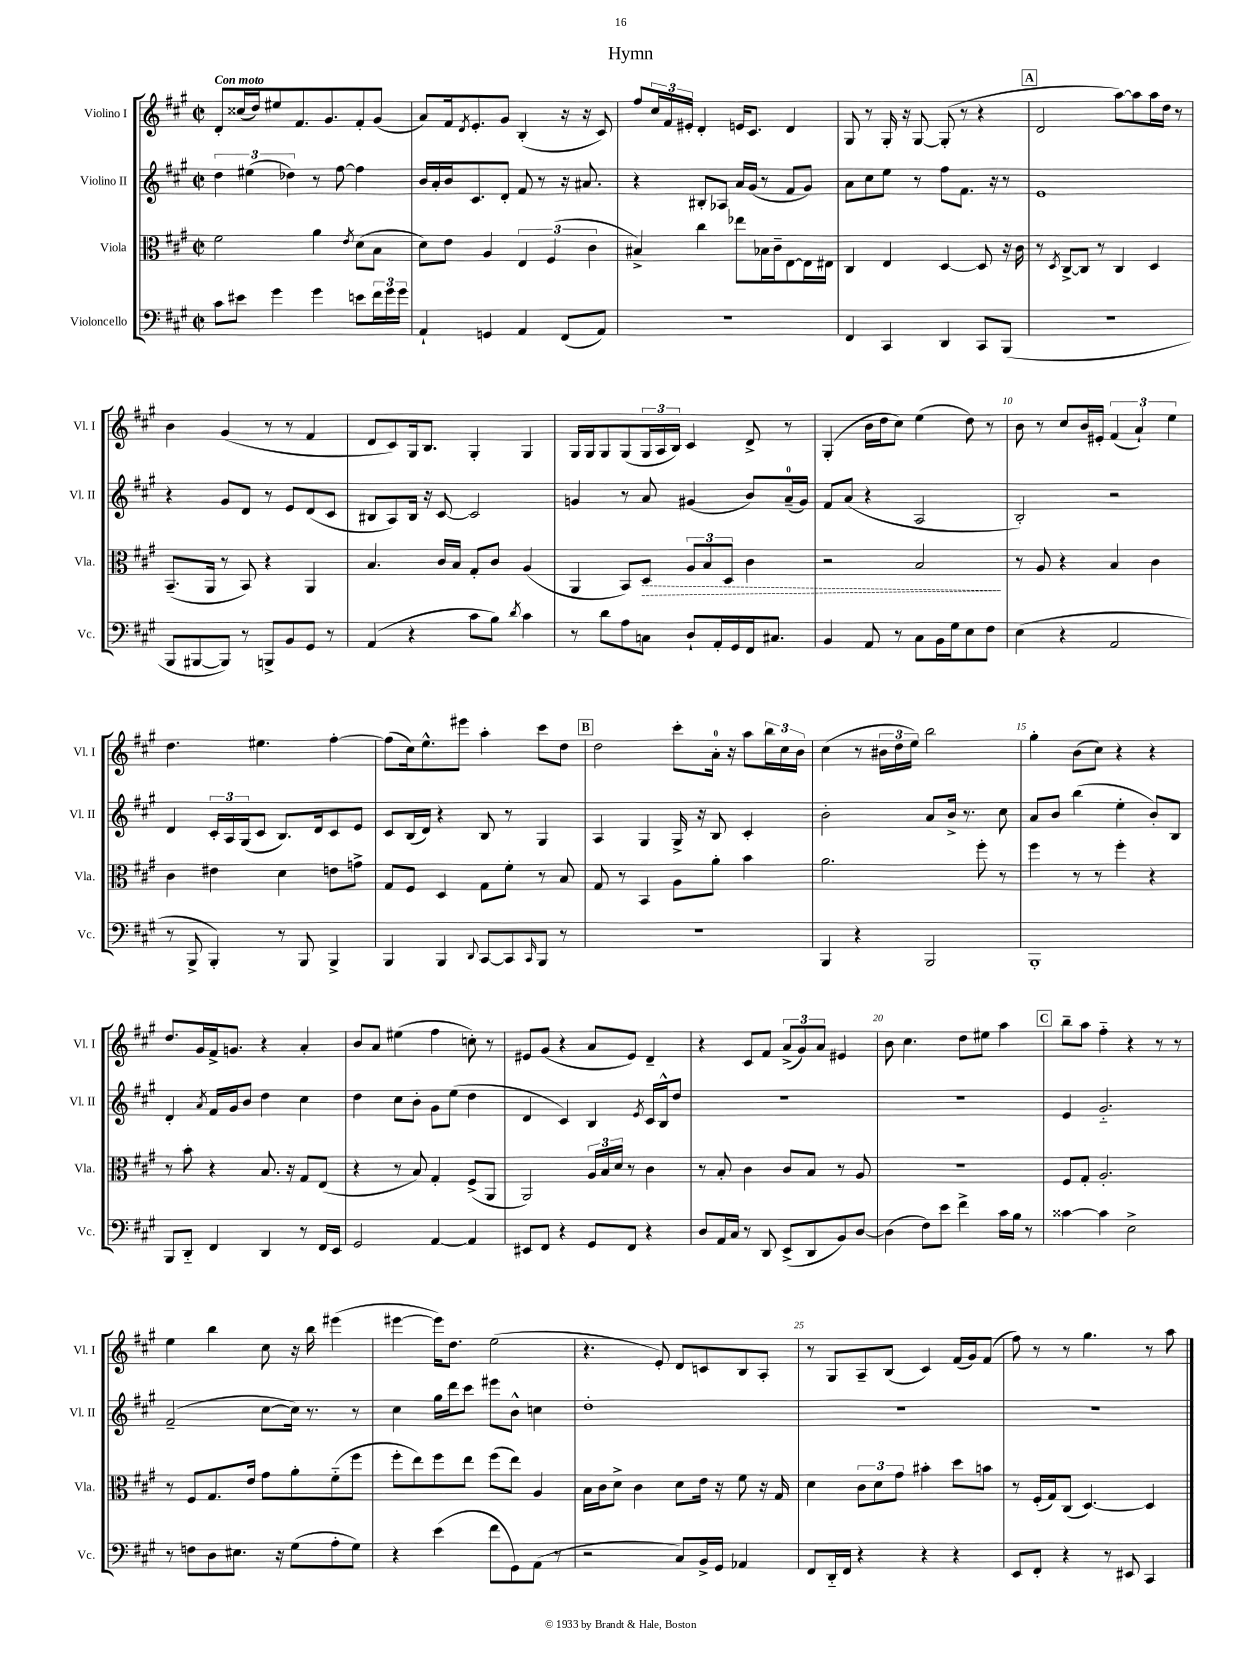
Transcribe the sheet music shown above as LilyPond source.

\header { title = "Hymn" }
<<
\new StaffGroup <<
\new Staff = "s0" \with { instrumentName = "Violino I" shortInstrumentName = "Vl. I" } {
    \clef treble \key a \major \defaultTimeSignature \time 2/2 \tempo "Con moto"
    d'8-. cisis''16( d''16) eis''8 fis'8. gis'8. fis'8-. gis'8( |
    a'8) fis'16 \acciaccatura { d'8 } e'8.-. gis'8 b4-.( r16 r16 cis'8) |
    fis''8 \tuplet 3/2 { cis''16 fis'16 eis'16-. } d'4-. e'16 cis'8. d'4 |
    gis8 r8 gis16-. r16 gis8~ gis8-.( r8 r4 |
    \mark \markup { \box "A" } d'2 a''8~) a''8 a''16 d''16 r8 |
    b'4 gis'4( r8 r8 fis'4 |
    d'8 cis'8) gis16 b8. gis4-. gis4 |
    gis16 gis16 gis8 gis8( \tuplet 3/2 { gis16 a16 b16) } cis'4 d'8-> r8 |
    gis4-.( b'16 d''16 cis''8) e''4( d''8) r8 |
    b'8 r8 cis''8 b'16 eis'16-. \tuplet 3/2 { fis'4( a'4-!) e''4 } |
    d''4. eis''4. fis''4~-. |
    fis''8( cis''16) e''8.-^ eis'''8 a''4-. cis'''8 d''8 |
    \mark \markup { \box "B" } d''2 cis'''8-. a'16-0-. r16 a''8 \tuplet 3/2 { b''16 cis''16 b'16 } |
    cis''4( r8 \tuplet 3/2 { bis'16 d''16 e''16) } b''2 |
    gis''4-. b'8( cis''8) r4 r4 |
    d''8. gis'16 fis'16-> g'8. r4 a'4-. |
    b'8 a'8 eis''4( fis''4 c''8-.) r8 |
    eis'8 gis'8( r4 a'8 eis'8) d'4-- |
    r4 cis'8 fis'8 \tuplet 3/2 { a'8->( gis'8) a'8 } eis'4 |
    b'8 cis''4. d''8 eis''8 a''4 |
    \mark \markup { \box "C" } b''8-- a''8 fis''4-_ r4 r8 r8 |
    e''4 b''4 cis''8 r16 b''16 eis'''4( |
    eis'''4~ eis'''16) d''8. e''2( |
    r4. e'8-.) d'8 c'8 b8 a8-. |
    r8 gis8 a8-- b8( cis'4) fis'16( gis'16) fis'8( |
    fis''8) r8 r8 gis''4. r8 a''8 \bar "|." |
}
\new Staff = "s1" \with { instrumentName = "Violino II" shortInstrumentName = "Vl. II" } {
    \clef treble \key a \major \defaultTimeSignature \time 2/2
    \tuplet 3/2 { d''4 eis''4( des''4) } r8 fis''8~ fis''4 |
    b'16 a'16-. b'16 cis'8. d'8-. fis'8 r8 r16 ais'8. |
    r4 bis8-. aes8 a'16 gis'16( r8 fis'8 gis'8) |
    a'8 cis''8 e''8 r8 fis''8 fis'8. r16 r8 |
    \mark \markup { \box "A" } e'1 |
    r4 gis'8 d'8 r8 e'8 d'8( cis'8 |
    bis8 a8) bis16 r16 cis'8~ cis'2 |
    g'4 r8 a'8 gis'4( b'8) a'16-0--( gis'16) |
    fis'8 a'8( r4 a2 |
    b2-.) r2 |
    d'4 \tuplet 3/2 { cis'16-. a16 gis16( } cis'8 b8.) d'16 cis'8 e'8 |
    cis'8 b16( d'16) r4 b8 r8 gis4 |
    \mark \markup { \box "B" } a4 gis4 gis16-> r16 b8 cis'4-. |
    b'2-. a'8 b'16-> r8. cis''8 |
    a'8 b'8 b''4( e''4-. b'8-.) b8 |
    d'4-. \acciaccatura { a'8 } fis'16 gis'16 b'8 d''4 cis''4 |
    d''4 cis''8 b'8-. gis'8 e''8( d''4 |
    d'4 cis'4) b4 \acciaccatura { e'8 } cis'16 b16-^ d''8 |
    R1 |
    R1 |
    \mark \markup { \box "C" } e'4 gis'2.-_ |
    fis'2--( cis''8~ cis''16) r8. r8 |
    cis''4 gis''16 d'''16 cis'''8 eis'''8 b'8-^ c''4 |
    d''1-. |
    R1 |
    R1 \bar "|." |
}
\new Staff = "s2" \with { instrumentName = "Viola" shortInstrumentName = "Vla." } {
    \clef alto \key a \major \defaultTimeSignature \time 2/2
    fis'2 a'4 \acciaccatura { e'8 } d'8( b8 |
    d'8) e'8 a4 \tuplet 3/2 { e4 fis4( cis'4 } |
    bis4->) cis''4 ees''8 bes16 cis'16-- e8~ e16 eis16 |
    cis4 e4 d4~ d8 r16 cis'16 |
    \mark \markup { \box "A" } r8 \acciaccatura { d8 } cis8~-> cis8 r8 cis4 d4 |
    b,8.--( a,16 r8 b,8) r4 a,4 |
    b4. cis'16 b16 gis8-. cis'8 a4( |
    a,4 b,8) \once \override Hairpin.style = #'dashed-line d8\> \tuplet 3/2 { a8 b8 d8 } cis'4 |
    r2 b2\! |
    r8 a8 r4 b4 cis'4 |
    cis'4 eis'4 d'4 e'8 g'8-> |
    gis8 fis8 d4 gis8 fis'8-. r8 b8 |
    \mark \markup { \box "B" } gis8 r8 b,4 a8 a'8-. b'4 |
    a'2. fis''8-. r8 |
    fis''4 r8 r8 fis''4-. r4 |
    r8 b'8-. r4 b8. r16 gis8 e8( |
    r4 r8 b8) gis4-. fis8->( a,8 |
    a,2) \tuplet 3/2 { a16 b16 d'16 } r8 cis'4 |
    r8 b8-. cis'4 cis'8 b8 r8 a8 |
    R1 |
    \mark \markup { \box "C" } fis8 gis8-. a2.-. |
    r8 fis8 gis8. e'16 gis'8 a'8-. fis'8-_( fis''8 |
    fis''8-. e''8) fis''8 e''8 fis''8( e''8) a4 |
    b16 cis'16 d'8-> cis'4 d'8 e'16 r16 fis'8 r16 gis16 |
    d'4 \tuplet 3/2 { cis'8 d'8 gis'8 } bis'4-. d''8 b'8 |
    r8 fis16-.( gis16) cis8( d4.~) d4 \bar "|." |
}
\new Staff = "s3" \with { instrumentName = "Violoncello" shortInstrumentName = "Vc." } {
    \clef bass \key a \major \defaultTimeSignature \time 2/2
    cis'8 eis'8 gis'4 gis'4 e'8 \tuplet 3/2 { fis'16 gis'16 gis'16 } |
    a,4-! g,4 a,4 fis,8( a,8) |
    R1 |
    fis,4 cis,4 d,4 cis,8 b,,8( |
    \mark \markup { \box "A" } R1 |
    b,,8 bis,,8~ bis,,8) r8 b,,8-> b,8 gis,8 r8 |
    a,4( r4 cis'8 b8) \acciaccatura { d'8 } cis'4 |
    r8 d'8 a8 c8 d8-! a,16-. gis,16 fis,16 cis8. |
    b,4 a,8 r8 cis8 b,16 gis16 e8 fis8 |
    e4( r4 a,2 |
    r8 b,,8-> b,,4-.) r8 b,,8 b,,4-> |
    b,,4 b,,4 \appoggiatura { d,8 } cis,8~ cis,8 \grace { cis,16 } b,,8 r8 |
    \mark \markup { \box "B" } r1 |
    b,,4 r4 b,,2 |
    b,,1-. |
    b,,8 d,8-_ fis,4 d,4 r8 fis,16 e,16 |
    gis,2 a,4~ a,4 |
    eis,8 fis,8 r4 gis,8 fis,8 r4 |
    d8 a,16 cis16 r8 d,8 e,8->( d,8 b,8) d8~ |
    d4( fis8) e'8 fis'4-> cis'16 b16 r8 |
    \mark \markup { \box "C" } cisis'4~ cisis'4 e2-> |
    r8 f8 d8 eis8. r16 gis8( a8-. gis8) |
    r4 e'4( fis'8 gis,8) a,8( r8 |
    r2 cis8) b,16-> gis,16 aes,4 |
    fis,8 d,16-_ fis,16 r4 r4 r4 |
    e,8 fis,8-. r4 r8 eis,8 cis,4 \bar "|." |
}
>>
>>
\layout { \context { \Score \override BarNumber.break-visibility = ##(#f #t #t) barNumberVisibility = #(every-nth-bar-number-visible 5) } }
